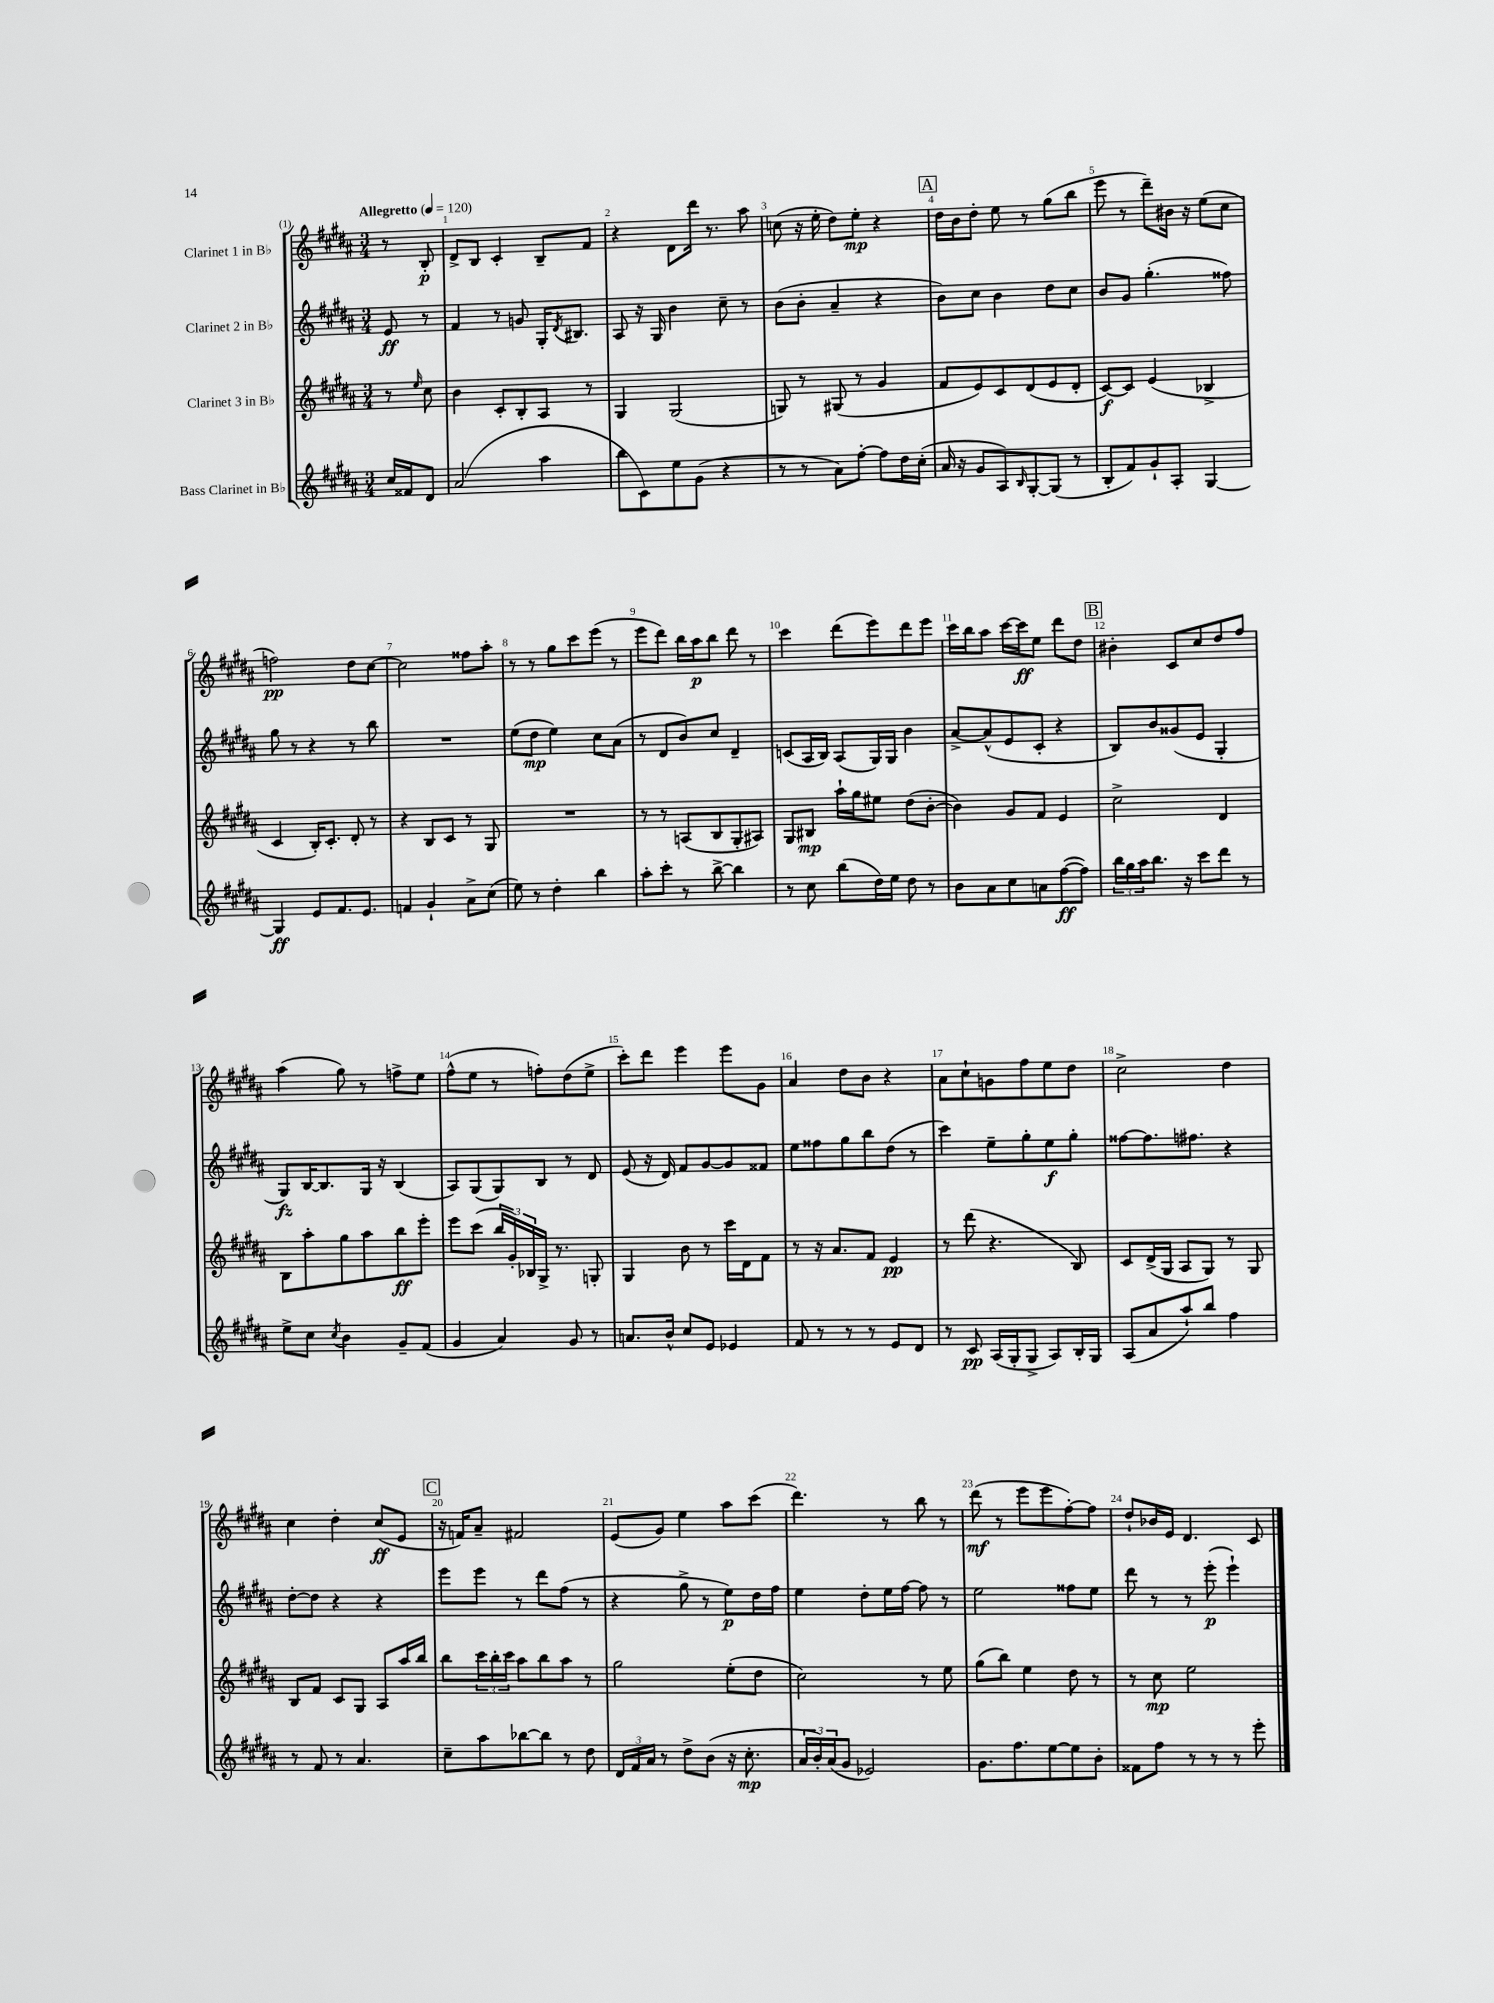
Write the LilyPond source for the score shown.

<<
\new StaffGroup <<
\new Staff = "s0" \with { instrumentName = "Clarinet 1 in Bb" } {
    \clef treble \key b \major \numericTimeSignature \time 3/4 \partial 4 \tempo "Allegretto" 4 = 120
    r8 b8-.\p |
    dis'8-> b8 cis'4-. b8-- fis'8 |
    r4 dis'8 dis'''16 r8. ais''8 |
    c''8( r16 e''16-. dis''8) e''8-.\mp r4 |
    \mark \markup { \box "A" } dis''16 b'16 dis''8-. e''8 r8 gis''8( b''8 |
    e'''8 r8 dis'''8--) bis'16 r16 e''8( cis''8 |
    f''2\pp) dis''8 cis''8~ |
    cis''2 fisis''8 ais''8-. |
    r8 r8 gis''8 cis'''8 e'''8( r8 |
    e'''8 dis'''8) b''16 ais''16\p b''8 dis'''8 r8 |
    cis'''4 dis'''8( e'''8) dis'''8 e'''8 |
    cis'''16 b''16 ais''8 cis'''16~ cis'''16\ff e''8 dis'''8 dis''8 |
    \mark \markup { \box "B" } bis'4-. cis'8 cis''8 dis''8 fis''8 |
    ais''4( gis''8) r8 f''8-> e''8 |
    fis''8-^( e''8 r8 f''8-.) dis''8( e''8-> |
    cis'''8-.) dis'''8 e'''4 e'''8 gis'8 |
    ais'4 dis''8 b'8 r4 |
    ais'8 cis''8-! g'8 fis''8 e''8 dis''8 |
    cis''2-> dis''4 |
    cis''4 dis''4-. cis''8\ff( e'8 |
    \mark \markup { \box "C" } r16 f'16) ais'8-- fis'2 |
    e'8( gis'8) e''4 ais''8 cis'''8( |
    dis'''4.) r8 b''8 r8 |
    dis'''8\mf( r8 e'''8 e'''8 fis''8~-.) fis''8 |
    dis''8-! bes'16 e'16 dis'4. cis'8 \bar "|." |
}
\new Staff = "s1" \with { instrumentName = "Clarinet 2 in Bb" } {
    \clef treble \key b \major \numericTimeSignature \time 3/4 \partial 4
    e'8\ff r8 |
    fis'4 r8 g'8 gis16-. \acciaccatura { dis'8 } bis8. |
    ais8 r16 gis16 b'4 cis''8-- r8 |
    b'8( b'8-. ais'4-- r4 |
    \mark \markup { \box "A" } b'8) cis''8 b'4 dis''8 cis''8 |
    b'8 gis'8 gis''4.-.( fisis''8) |
    gis''8 r8 r4 r8 b''8 |
    R2. |
    e''8( dis''8\mp e''4) cis''8 ais'8( |
    r8 dis'8 b'8) cis''8 dis'4-- |
    c'8( ais16 b16) ais8( gis16) gis16 b'4 |
    ais'8~-> ais'8-^( e'8 cis'8-. r4 |
    \mark \markup { \box "B" } b8) b'8 gisis'8( e'8 gis4-. |
    gis8\fz) b16~ b8. gis16 r16 b4( |
    ais8) gis8( gis8) b8 r8 dis'8 |
    e'8( r16 dis'16) fis'8 gis'8~ gis'8 fisis'8 |
    e''8 fisis''8 gis''8 b''8 dis''8( r8 |
    cis'''4) e''8-- gis''8-. e''8\f gis''8-. |
    fisis''8~ fisis''8. fis''8. r4 |
    dis''8~-. dis''8 r4 r4 |
    \mark \markup { \box "C" } e'''8 e'''8 r8 dis'''8 fis''8( r8 |
    r4 gis''8-> r8 e''8\p) dis''16 fis''16 |
    e''4 dis''8-. e''16 fis''16~ fis''8 r8 |
    e''2 fisis''8 e''8 |
    dis'''8 r8 r8 e'''8-.\p( e'''4-!) \bar "|." |
}
\new Staff = "s2" \with { instrumentName = "Clarinet 3 in Bb" } {
    \clef treble \key b \major \numericTimeSignature \time 3/4 \partial 4
    r8 \grace { e''16 } cis''8 |
    b'4 cis'8-. b8-. ais8 r8 |
    gis4 gis2( |
    g8) r8 gis8( r8 gis'4 |
    \mark \markup { \box "A" } fis'8 e'8) cis'8 dis'8( e'8 dis'8-. |
    cis'8~\f) cis'8 e'4( bes4-> |
    cis'4 b16-.) cis'8.-. dis'8-. r8 |
    r4 b8 cis'8 r8 gis8 |
    R2. |
    r8 r8 a8( b8 gis8-. ais8) |
    gis8 bis8\mp ais''16-! gis''16 eis''8 dis''8( b'8~-. |
    b'4) gis'8 fis'8 e'4 |
    \mark \markup { \box "B" } cis''2-> dis'4 |
    b8 ais''8-. gis''8 ais''8 b''8\ff e'''8-. |
    e'''8 cis'''8( \tuplet 3/2 { b''16 gis'16-.) bes16 } gis16-> r8. g8-. |
    gis4 b'8 r8 cis'''16 dis'16 fis'8 |
    r8 r16 ais'8. fis'8 e'4\pp |
    r8 dis'''8( r4. b8) |
    cis'8 dis'16->( gis16 ais8 gis8) r8 gis8 |
    b8 fis'8 cis'8 gis8 ais8 ais''16 b''16 |
    \mark \markup { \box "C" } b''8 \tuplet 3/2 { cis'''16 b''16-. cis'''16 } ais''8 b''8 ais''8 r8 |
    gis''2 e''8-.( dis''8 |
    cis''2) r8 e''8 |
    gis''8( b''8) e''4 dis''8 r8 |
    r8 cis''8\mp e''2 \bar "|." |
}
\new Staff = "s3" \with { instrumentName = "Bass Clarinet in Bb" } {
    \clef treble \key b \major \numericTimeSignature \time 3/4 \partial 4
    cis''16 fisis'16 dis'8 |
    ais'2( ais''4 |
    b''8 cis'8) e''8 gis'8( r4 |
    r8 r8 ais'8) fis''8~-. fis''8 dis''16 cis''16-.( |
    \mark \markup { \box "A" } ais'16 r16 gis'8 ais8) \grace { b16 } gis8~-. gis8( r8 |
    b8-. fis'8) gis'8-! ais8-. gis4~ |
    gis4\ff e'8 fis'8. e'8. |
    f'4 gis'4-! ais'8-> cis''8( |
    e''8) r8 dis''4-. b''4 |
    ais''8-. cis'''8-. r8 b''8~-> b''4 |
    r8 cis''8 b''8( dis''16) e''16 dis''8 r8 |
    b'8 ais'8 cis''8 a'8 fis''8~\ff( fis''8) |
    \mark \markup { \box "B" } \tuplet 3/2 { b''16 gis''16 ais''16 } b''8. r16 cis'''8 dis'''8 r8 |
    e''8-> cis''8 \acciaccatura { cis''8 } b'4 gis'8-- fis'8( |
    gis'4 ais'4) gis'8 r8 |
    a'8. b'16-^ cis''8 e'8 ees'4 |
    fis'8 r8 r8 r8 e'8 dis'8 |
    r8 cis'8\pp ais16( gis16-. gis8-> ais8) b16-. gis16 |
    ais8( ais'8 ais''8-!) b''8 fis''4 |
    r8 fis'8 r8 ais'4. |
    \mark \markup { \box "C" } cis''8-- ais''8 bes''8~ bes''8 r8 dis''8 |
    \tuplet 3/2 { dis'16 fis'16 ais'16 } r8 dis''8-> b'8( r16 cis''8.-.\mp |
    \tuplet 3/2 { ais'16 b'16-.) ais'16( } gis'8 ees'2) |
    gis'8. fis''8. e''8~ e''8 b'8-. |
    fisis'8 fis''8 r8 r8 r8 e'''8-. \bar "|." |
}
>>
>>
\layout { \context { \Score \override BarNumber.break-visibility = ##(#f #t #t) barNumberVisibility = #all-bar-numbers-visible } }
